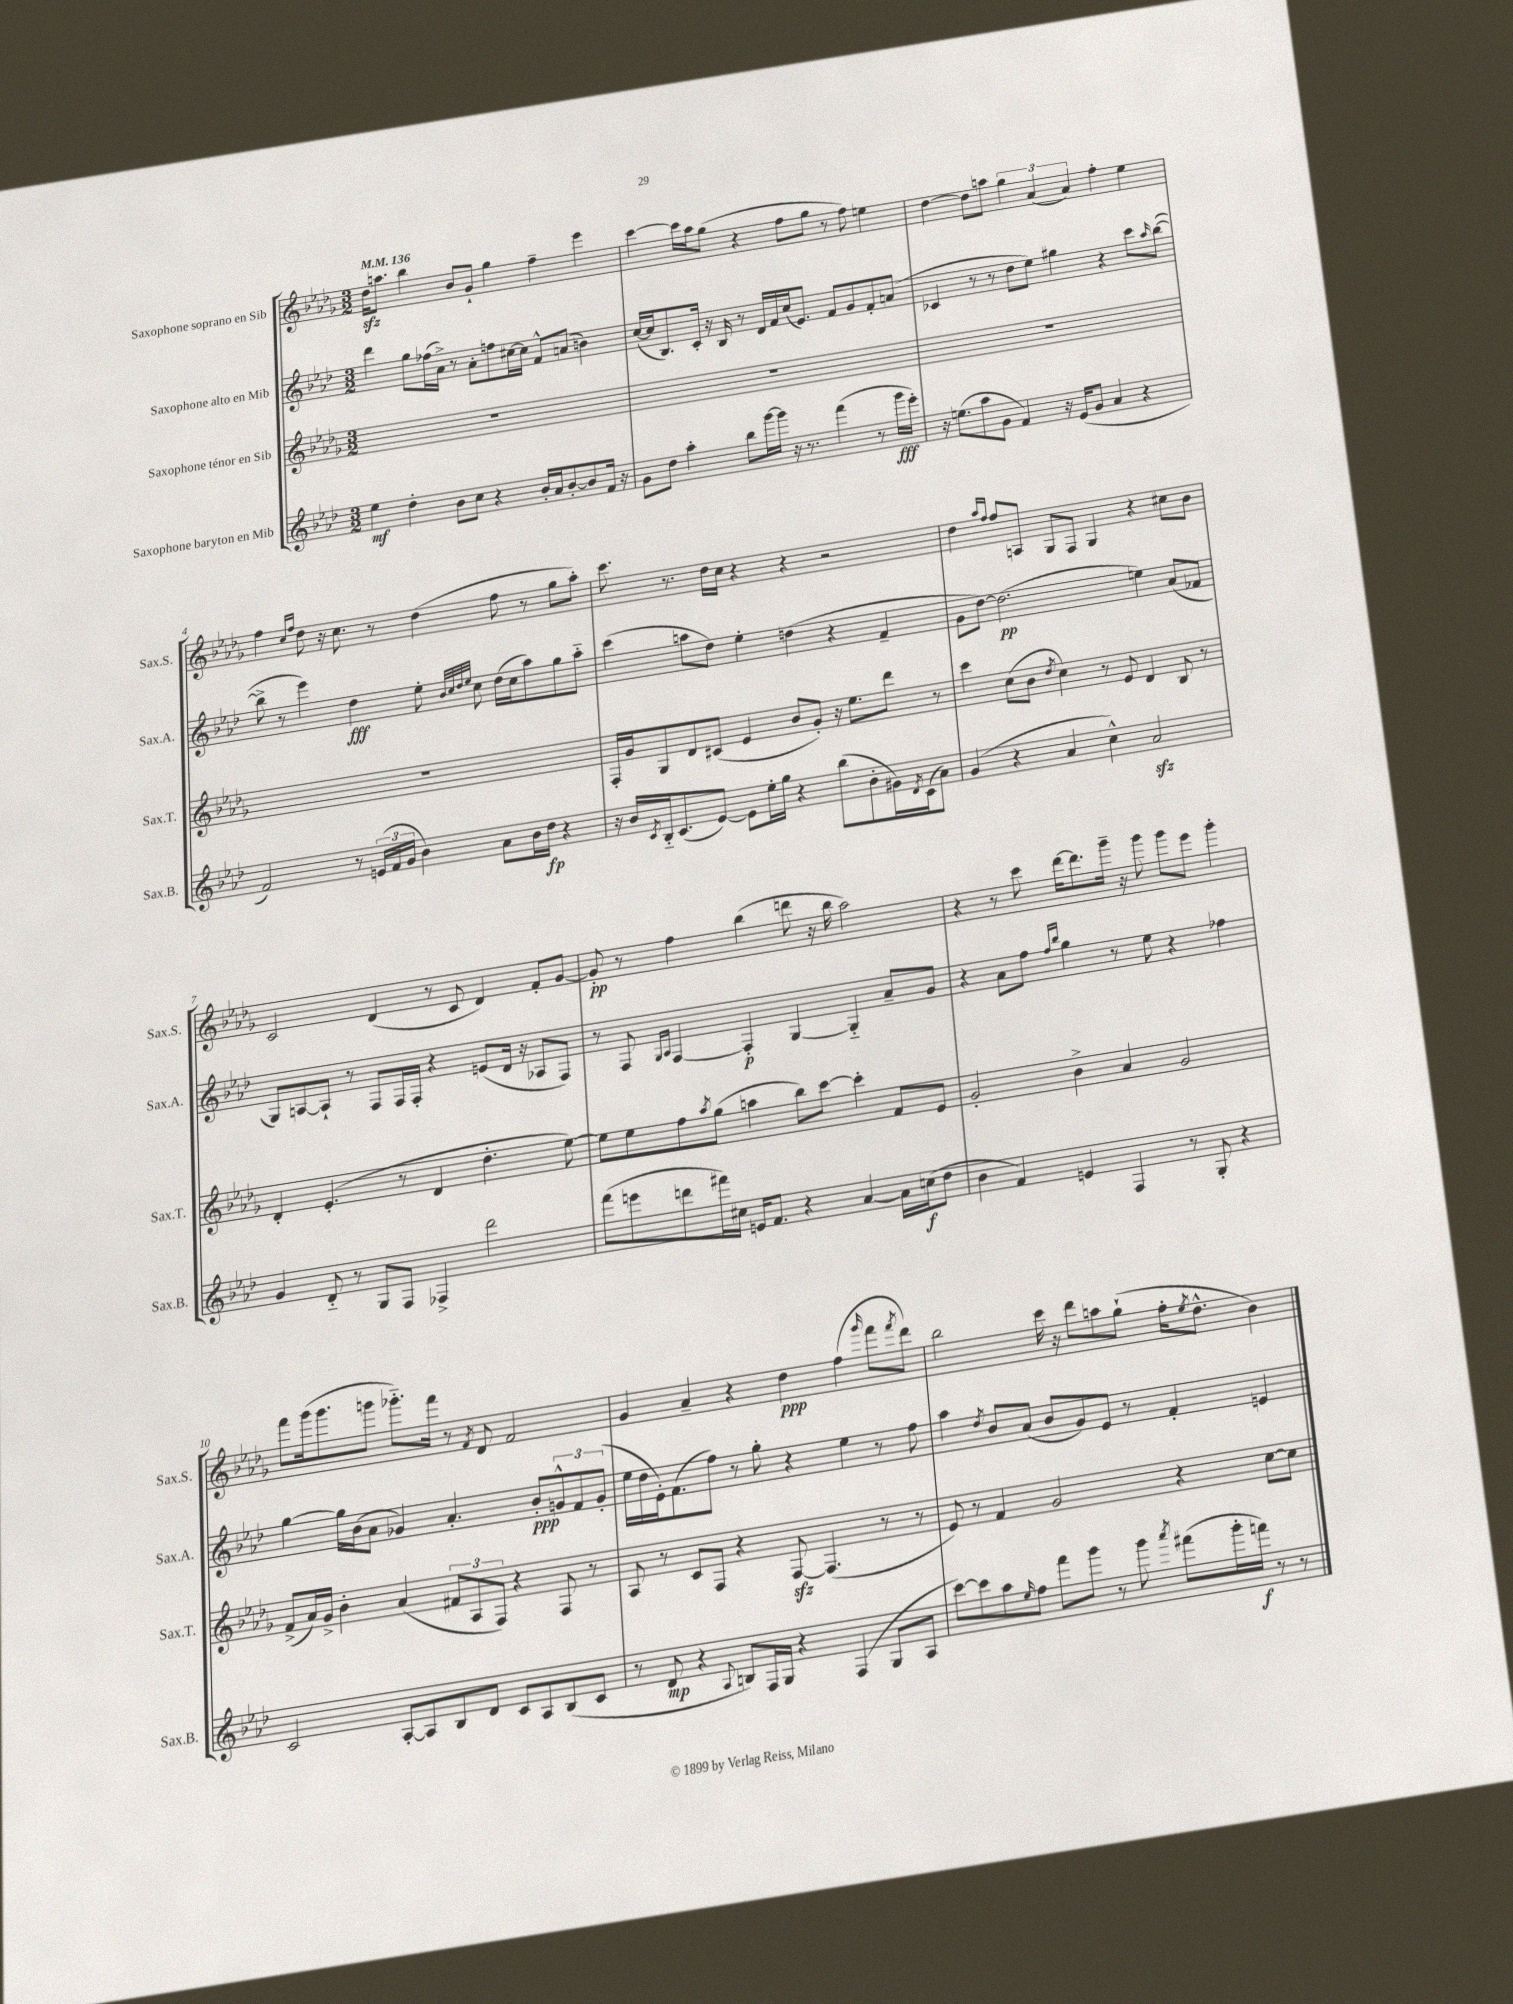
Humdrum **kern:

**kern	**dynam	**kern	**kern	**dynam	**kern	**dynam
*part4	*part4	*part3	*part2	*part2	*part1	*part1
*staff4	*staff4	*staff3	*staff2	*staff2	*staff1	*staff1
*I"Saxophone baryton en Mib	*	*I"Saxophone ténor en Sib	*I"Saxophone alto en Mib	*	*I"Saxophone soprano en Sib	*
*I'Sax.B.	*	*I'Sax.T.	*I'Sax.A.	*	*I'Sax.S.	*
*clefG2	*	*clefG2	*clefG2	*	*clefG2	*
*k[b-e-a-d-]	*	*k[b-e-a-d-g-]	*k[b-e-a-d-]	*	*k[b-e-a-d-g-]	*
*M3/2	*	*M3/2	*M3/2	*	*M3/2	*
*MM136	*	*MM136	*MM136	*	*MM136	*
=1	=1	=1	=1	=1	=1	=1
4ee-\	mf	1.r	4ddd-\	.	16dd-zz\KL	.
.	.	.	.	.	8.aan\J	.
4dd-'\	.	.	8gg\L	.	4bb-\	.
.	.	.	(16ff-X\L	.	.	.
.	.	.	16a-^\JJ)	.	.	.
8b-\L	.	.	8r	.	8b-/L	.
8cc\J	.	.	8a-'\L	.	8g-`/J	.
4r	.	.	8ffn\	.	4gg-\	.
.	.	.	[16cc#X\L	.	.	.
.	.	.	16cc#\JJ]	.	.	.
16b-'/LL	.	.	8f^^/L	.	4ff~\	.
16a-/J	.	.	.	.	.	.
[8b-'/	.	.	(8an/J	.	.	.
8b-/]	.	.	4bn\)	.	4eee-\	.
16f/Jk	.	.	.	.	.	.
16r	.	.	.	.	.	.
=2	=2	=2	=2	=2	=2	=2
8g\L	.	1.r	([16cc/LL	.	[4ccc\	.
.	.	.	16cc/J]	.	.	.
8dd-\J	.	.	8.B-/)	.	.	.
4aa-'\	.	.	.	.	16ccc\LL]	.
.	.	.	16c'/Jk	.	16aa-\J	.
.	.	.	16r	.	(8gg-\J	.
.	.	.	16B-/	.	.	.
8bb-\L	.	.	8r	.	4r	.
[16ggg\L	.	.	16d-/LL	.	.	.
16ggg\JJ]	.	.	16f/	.	.	.
16r	.	.	(16cc/J	.	8ff\L	.
8.r	.	.	8.e-/J)	.	.	.
.	.	.	.	.	8gg-\J	.
(4fff\	.	.	8f/L	.	8r	.
.	.	.	8g/	.	8ff\)	.
8r	.	.	8f'/	.	4een\	.
16ggg\LL	fff	.	(8an/J	.	.	.
16eee-'\JJ)	.	.	.	.	.	.
=3	=3	=3	=3	=3	=3	=3
16r	.	1.r	4c-X/	.	[4dd-\	.
(8.een\L	.	.	.	.	.	.
8aa-\	.	.	8r	.	8dd-\L]	.
8g\J	.	.	8r	.	8aan\J	.
4f/)	.	.	8dd-\L	.	6gg-\	.
.	.	.	8ee-\J)	.	.	.
.	.	.	.	.	(6a-/	.
16r	.	.	4gg#X\	.	.	.
(16e-/KL	.	.	.	.	.	.
.	.	.	.	.	6a-/)	.
8g/J	.	.	.	.	.	.
4a-/	.	.	4r	.	4ff'\	.
4r	.	.	8ccc\L	.	4ee-\	.
.	.	.	16qqaa-/	.	.	.
.	.	.	([8bb-\J	.	.	.
!!LO:LB:g=z
=4	=4	=4	=4	=4	=4	=4
2f/)	.	1.r	8bb-^\]	.	4ff\	.
.	.	.	8r	.	.	.
.	.	.	.	.	16qqcc/LL	.
.	.	.	.	.	16qqff/JJ	.
.	.	.	4eee-\)	.	8dd-\	.
.	.	.	.	.	16r	.
.	.	.	.	.	8.cc\	.
8r	.	.	4dd-\	fff	.	.
(24en/LL	.	.	.	.	8r	.
24f/	.	.	.	.	.	.
24g/JJ	.	.	.	.	.	.
4b-\)	.	.	8ee-'\	.	(4dd-\	.
.	.	.	32qqb-/LLL	.	.	.
.	.	.	32qqcc/	.	.	.
.	.	.	32qqdd-/	.	.	.
.	.	.	32qqee-/JJJ	.	.	.
.	.	.	8cc\	.	.	.
8a-\L	.	.	(16dd-\LL	.	8ff\	.
.	.	.	16cc\J	.	.	.
16b-\L	.	.	8aa-\)	.	8r	.
16dd-\JJ	fp	.	.	.	.	.
4r	.	.	8gg\	.	8gg-\L	.
.	.	.	8aa-\J	.	8aa-'\J)	.
=5	=5	=5	=5	=5	=5	=5
16r	.	16F'/LL	(4ccc\	.	8.ccc\	.
16b-/LL	.	16g-/J	.	.	.	.
8qc/	.	.	.	.	.	.
16B-/J	.	8G-/	.	.	.	.
(8.c/	.	.	.	.	8.r	.
.	.	8d-/	8aan\L	.	.	.
[8e-/J)	.	(8c#X/J	8dd-\J)	.	16dd-\LL	.
.	.	.	.	.	16cc\JJ	.
8e-\L]	.	4e-/	4ee-'\	.	4r	.
16ee-'\L	.	.	.	.	.	.
16gg\JJ	.	.	.	.	.	.
4r	.	8b-/L	(4ddn\	.	4r	.
.	.	8g-'/J)	.	.	.	.
(8bb-\L	.	16r	4r	.	2r	.
.	.	8.ee-\L	.	.	.	.
8b-'\	.	.	.	.	.	.
16g#X\L)	.	8ddd-\J	4f~/	.	.	.
8qd-/	.	.	.	.	.	.
(16c\J	.	.	.	.	.	.
8a-\J)	.	8r	.	.	.	.
=6	=6	=6	=6	=6	=6	=6
(4g/	.	4ccc\	8g\L	.	4dd-\	.
.	.	.	[8dd-\J)	.	.	.
.	.	.	.	.	16qqaa-/LL	.
.	.	.	.	.	16qqff/JJ	.
4r	.	(8cc\L	(2.dd-\]	pp	8ff/L	.
.	.	8b-\J	.	.	8An/J	.
.	.	8qdd-/	.	.	.	.
4a-/	.	4cc\)	.	.	8G-/L	.
.	.	.	.	.	8F/J	.
4cc^^\)	.	8r	.	.	4G-/	.
.	.	8e-/	.	.	.	.
2a-zz/	.	4d-/	4een\)	.	4r	.
.	.	8B-/	(8a-/L	.	8cc#X\L	.
.	.	8r	8f-X/J	.	8b-\J	.
!!LO:LB:g=z
=7	=7	=7	=7	=7	=7	=7
4g/	.	4d-'/	8G/L)	.	2c/	.
.	.	.	[8An/	.	.	.
8d-/	.	(4.e-'/	8A`/J]	.	.	.
8r	.	.	8r	.	.	.
8G/L	.	.	8F/L	.	(4d-/	.
8F/J	.	8r	16F/L	.	.	.
.	.	.	16F'/JJ	.	.	.
4F-X^/	.	4d-/	4r	.	8r	.
.	.	.	.	.	8c/	.
2ddd-\	.	4.dd-'\	(8en/L	.	4d-/)	.
.	.	.	16d-/Jk	.	.	.
.	.	.	16r	.	.	.
.	.	.	8A-X/L	.	8f'/L	.
.	.	[8ee-\)	8F/J)	.	[8g-/J	.
=8	=8	=8	=8	=8	=8	=8
(8fff\L	.	8ee-\L]	8r	.	8g-'/]	pp
8eeen\	.	8ee-\	8F/	.	8r	.
.	.	.	16qqG/LL	.	.	.
.	.	.	16qqA-/JJ	.	.	.
8dddn\	.	8ff\	[4F/	.	4ff\	.
.	.	8qaa-/	.	.	.	.
16fff#X\L)	.	(8gg-\J	.	.	.	.
16cc#X\JJ	.	.	.	.	.	.
16en/KL	.	4aan\	4F'/]	p	(4bb-\	.
8.f/J	.	.	.	.	.	.
4r	.	8bb-\L)	[4G/	.	8dddn\	.
.	.	[8ccc\J	.	.	16r	.
.	.	.	.	.	16bb-\	.
[4a-/	.	4ccc'\]	4G/]	.	2aa-\)	.
16a-\LL]	.	8f/L	8a-~/L	.	.	.
(16ccn\J	f	.	.	.	.	.
8dd-\J	.	8e-/J	8g/J	.	.	.
=9	=9	=9	=9	=9	=9	=9
4b-\	.	2g-'/	4r	.	4r	.
4f/)	.	.	8a-\L	.	8r	.
.	.	.	8ff\J	.	8ccc\	.
.	.	.	16qqff/LL	.	.	.
.	.	.	16qqbb-/JJ	.	.	.
4en/	.	4b-^\	4gg\	.	[16ddd-\KL	.
.	.	.	.	.	8.ddd-\]	.
4F/	.	4a-/	8r	.	16ggg-~\Jk	.
.	.	.	.	.	16r	.
.	.	.	8ee-\	.	8ggg-\	.
8r	.	2g-/	4r	.	8ggg-\L	.
8G'/	.	.	.	.	8eee-\J	.
4r	.	.	4ff-X\	.	4ggg-'\	.
!!LO:LB:g=z
=10	=10	=10	=10	=10	=10	=10
2c/	.	(8f^/L	[4gg\	.	8fff\L	.
.	.	16a-/L)	.	.	(16ggg-\k	.
.	.	16g-^/JJ	.	.	8.ggg-\	.
.	.	4b-'\	16gg\LL]	.	.	.
.	.	.	(16b-\J	.	.	.
.	.	.	8a-\J	.	8gggn\J	.
[8A-'/L	.	(4a-/	4g-X/)	.	8.ggg-X\L)	.
8A-/]	.	.	.	.	.	.
.	.	.	.	.	16fff\Jk	.
8B-/	.	12f#X/L	4.a-'/	.	8r	.
.	.	12A-/	.	.	.	.
.	.	.	.	.	8qf/	.
8d-/J	.	.	.	.	8d-/	.
.	.	12F/J)	.	.	.	.
8c/L	.	4r	.	.	2f/	.
8A-/	.	.	8b-'/L	ppp	.	.
(8B-/	.	8F/	12gn^^/	.	.	.
.	.	.	12f/	.	.	.
8c/J	.	8r	.	.	.	.
.	.	.	(12g'/J	.	.	.
=11	=11	=11	=11	=11	=11	=11
8r	.	8A-/	16ee-\LL	.	4g-/	.
.	.	.	16dd-\	.	.	.
8d-/	mp	8r	16e-'\J)	.	.	.
.	.	.	(8.f\	.	.	.
4r	.	8c/L	.	.	4a-~/	.
.	.	8F/J	8ff\J)	.	.	.
8qqA-/	.	.	.	.	.	.
8Bn/L)	.	4r	8r	.	4r	.
16F/L	.	.	8gg'\	.	.	.
16G/JJ	.	.	.	.	.	.
4r	.	[8Fzz/	4r	.	4dd-\	ppp
.	.	(4.F/]	.	.	.	.
(4F/	.	.	4ee-\	.	(4ff\	.
.	.	.	.	.	16qqggg-/	.
8G/L	.	8r	8r	.	8fff\L	.
.	.	.	.	.	8qfff/	.
8A-/J	.	8r	8ff\	.	8ddd-\J)	.
=12	=12	=12	=12	=12	=12	=12
[8ccc\L)	.	8e-/)	4aa-\	.	2bb-\	.
8ccc\]	.	8r	.	.	.	.
.	.	.	8qdd-/	.	.	.
8aa-\	.	4f/	8b-/L	.	.	.
16qqee-/	.	.	.	.	.	.
8ff\J	.	.	(8a-/J	.	.	.
8fff\L	.	2g-/	8b-/L	.	16ccc\	.
.	.	.	.	.	16r	.
8ggg\J	.	.	8g/)	.	8ddd-\L	.
8r	.	.	8e-/J	.	8aan\	.
8ggg\	.	.	8r	.	(8gg-`\J	.
8qaaa-/	.	.	.	.	.	.
(8fff#X\L	.	4r	4f'/	.	16ff'\KL	.
.	.	.	.	.	8qee-/	.
.	.	.	.	.	8.dd-^^\J	.
16ggg'\L	.	.	.	.	.	.
16fffn\JJ)	f	.	.	.	.	.
8r	.	[8cc\L	4en/	.	4b-\)	.
8r	.	8cc\J]	.	.	.	.
==	==	==	==	==	==	==
*-	*-	*-	*-	*-	*-	*-
